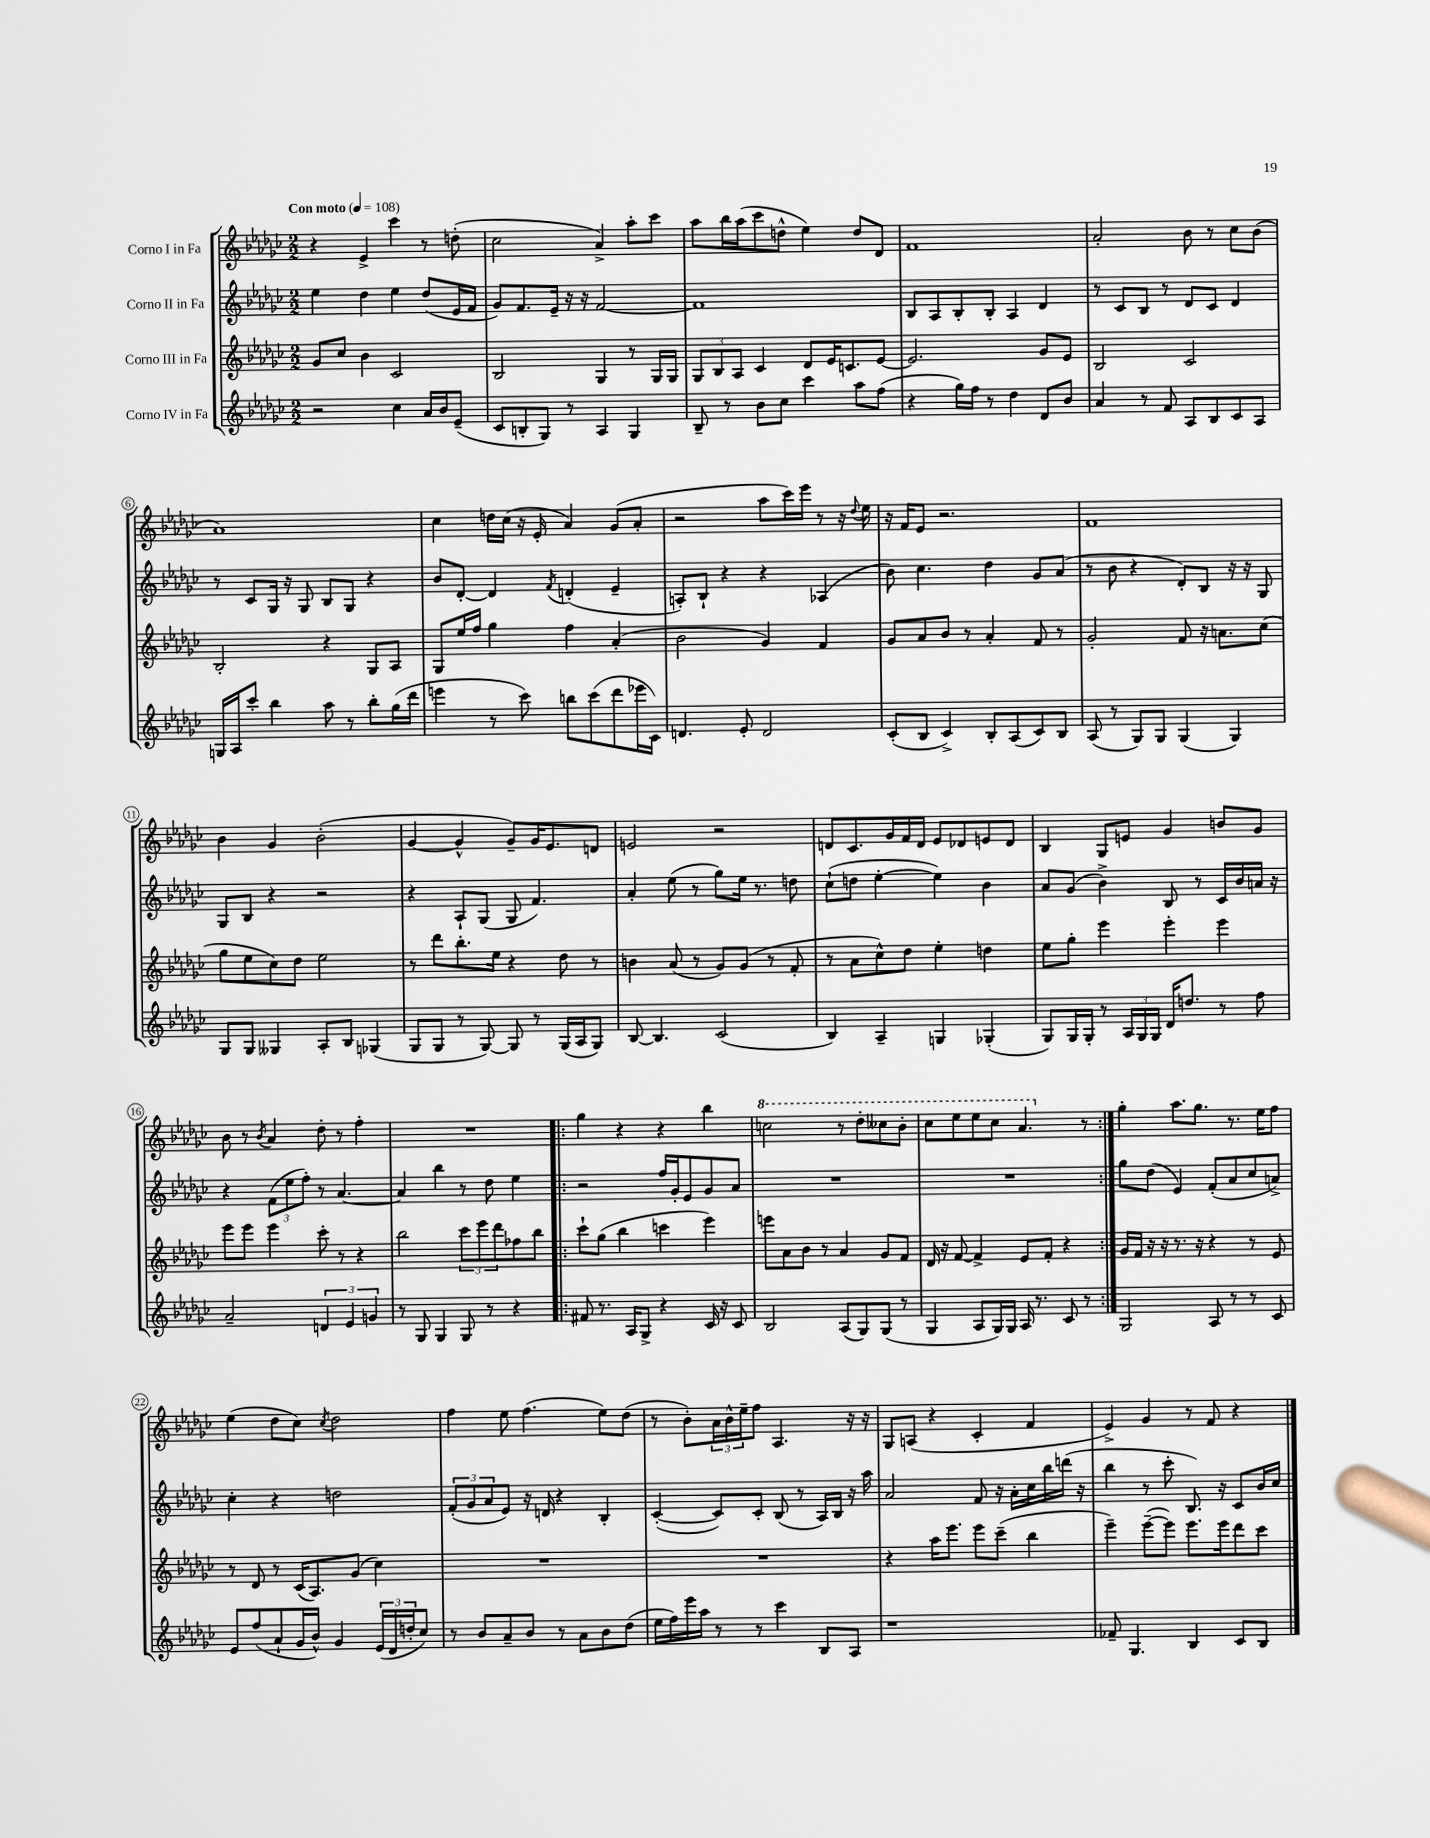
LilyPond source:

<<
\new StaffGroup <<
\new Staff = "s0" \with { instrumentName = "Corno I in Fa" } {
    \clef treble \key ges \major \numericTimeSignature \time 2/2 \tempo "Con moto" 4 = 108
    r4 ees'4-> ces'''4 r8 d''8-.( |
    ces''2 aes'4->) aes''8-. ces'''8 |
    aes''8 bes''16 aes''16( ces'''8 d''8-^ ees''4) d''8 des'8 |
    f'1 |
    aes'2-. bes'8 r8 ces''8 bes'8( |
    aes'1) |
    ces''4 d''16 ces''16( r16 ees'16-. aes'4) ges'8( aes'8-. |
    r2 aes''8 ces'''16) ees'''16 r8 r16 \appoggiatura { des''8 } ees''16 |
    r16 f'16 ees'8 r2. |
    f'1 |
    bes'4 ges'4 bes'2-.( |
    ges'4~ ges'4-^ ges'8--) ges'16 ees'8. d'8 |
    e'2 r2 |
    d'8 ces'8. ges'16 f'16 d'16 ees'8 des'8 e'8 des'8 |
    bes4 ges8 e'8 ges'4 b'8 ges'8 |
    bes'8 r8 \acciaccatura { bes'8 } aes'4 des''8-. r8 f''4-. |
    R1 |
    \repeat volta 2 { ges''4 r4 r4 bes''4 |
    \ottava #1 c'''2 r8 des'''8-. ceses'''8 bes''8-. |
    ces'''8 ees'''8 ees'''8 ces'''8 aes''4. \ottava #0 r8 | }
    ges''4-. aes''8. ges''8. r8. ees''16 f''8 |
    ees''4( des''8 ces''8) \acciaccatura { ces''8 } des''2 |
    f''4 ees''8 f''4.( ees''8) des''8( |
    r8 bes'8-.) \tuplet 3/2 { aes'16 bes'16-^ ees''16-- } f''8 aes4. r16 r16 |
    ges8 a8( r4 ces'4-. f'4 |
    ees'4->) ges'4 r8 f'8 r4 \bar "|." |
}
\new Staff = "s1" \with { instrumentName = "Corno II in Fa" } {
    \clef treble \key ges \major \numericTimeSignature \time 2/2
    ees''4 des''4 ees''4 des''8( ees'16 f'16 |
    ges'8) f'8. ees'16-- r16 r16 f'2~ |
    f'1 |
    bes8 aes8 bes8-. bes8-. aes4 des'4 |
    r8 ces'8 bes8 r8 des'8 ces'8 des'4 |
    r8 ces'8 ges16 r16 ges8 bes8 ges8 r4 |
    bes'8 des'8~-. des'4 \acciaccatura { f'8 } d'4-.( ees'4-- |
    a8-.) bes8-! r4 r4 aes4( |
    bes'8) ces''4. des''4 ges'8 aes'8( |
    r8 bes'8 r4 des'8-.) bes8 r16 r16 ges8 |
    ges8 bes8 r4 r2 |
    r4 aes8-! ges8( ges8 f'4.) |
    aes'4-. ees''8( r8 ges''8) ees''16 r8. d''8 |
    ces''8-!( d''8 ees''4~-. ees''4) bes'4 |
    aes'8 ges'8( bes'4->) bes8 r8 ces'16 bes'16 a'16 r16 |
    r4 \tuplet 3/2 { f'8( ees''8 f''8-.) } r8 aes'4.~ |
    aes'4 bes''4 r8 des''8 ees''4 |
    \repeat volta 2 { r2 f''16 ges'16-. ees'8 ges'8 aes'8 |
    R1 |
    R1 | }
    ges''8 des''8( ees'4) f'8-.( aes'8 ces''8 a'8->) |
    ces''4-. r4 d''2 |
    \tuplet 3/2 { f'8-.( ges'8 aes'8 } ees'8) r16 d'16 r4 bes4-. |
    ces'4~-.( ces'8) ces'8-. bes8( r8 aes16) bes16 r16 aes''16 |
    aes'2 f'8 r16 aes'16-. ces''16 bes''16 d'''16( r16 |
    bes''4 r8 ces'''8-. bes8.) r16 ces'8 bes'16 ces''16 \bar "|." |
}
\new Staff = "s2" \with { instrumentName = "Corno III in Fa" } {
    \clef treble \key ges \major \numericTimeSignature \time 2/2
    ges'8 ces''8 bes'4 ces'2 |
    bes2 ges4 r8 ges16 ges16 |
    \tuplet 3/2 { ges8 bes8 aes8 } ces'4 des'8 ees'16 c'8. ees'8~ |
    ees'2. ges'8 ees'8 |
    bes2 ces'2 |
    bes2-. r4 ges8 aes8 |
    ges8 ees''16 f''16 ges''4 f''4 aes'4-.( |
    bes'2 ges'4) f'4 |
    ges'8 aes'8 bes'8 r8 aes'4-. f'8 r8 |
    ges'2-. f'8 r16 a'8. ces''8( |
    ges''8 ees''8 ces''8) des''8 ees''2 |
    r8 des'''8 bes''8.-. ees''16 r4 des''8 r8 |
    b'4 aes'8( r8 ges'8) ges'8( r8 f'8-. |
    r8 aes'8 ces''8-^) des''8 ees''4-. d''4 |
    ees''8 ges''8-. ees'''4 ees'''4-. ees'''4 |
    ees'''8 ees'''8 ees'''4 ces'''8-. r8 r4 |
    bes''2 \tuplet 3/2 { ces'''8 ees'''8 des'''8 } fes''8 bes''8 |
    \repeat volta 2 { ces'''8-! ges''8( bes''4 c'''4 ees'''4) |
    e'''8 aes'8 bes'8 r8 aes'4 ges'8 f'8 |
    des'16 r16 f'8~ f'4-> ees'8 f'8-. r4 | }
    ges'16 f'16 r16 r16 r8. r16 r4 r8 ees'8 |
    r8 des'8 r8 ces'16( aes8.) ges'8( ces''4) |
    R1 |
    R1 |
    r4 aes''16 ees'''8. ees'''8 ces'''8--( bes''4 |
    ees'''4--) ees'''8~--( ees'''8) ees'''8. ees'''16 des'''8 ces'''8 \bar "|." |
}
\new Staff = "s3" \with { instrumentName = "Corno IV in Fa" } {
    \clef treble \key ges \major \numericTimeSignature \time 2/2
    r2 ces''4 aes'16 bes'16 ees'8--( |
    ces'8 b8-. ges8) r8 aes4 ges4 |
    bes8-- r8 bes'8 ces''8 ces'''4 aes''8 f''8( |
    r4 ges''16) f''16 r8 des''4 des'8 bes'8 |
    aes'4 r8 f'8 aes8 bes8 ces'8 aes8 |
    g16 aes16 ces'''8-. bes''4 aes''8 r8 bes''8-. ges''16( des'''16 |
    e'''4 r8 ces'''8) b''8 ces'''8( des'''8 ees'''16 ces'16) |
    d'4. ees'8-. d'2 |
    ces'8-.( bes8 ces'4->) bes8-. aes8( ces'8) bes8 |
    aes8( r8 ges8) ges8 ges4( ges4) |
    ges8 ges8 geses4 aes8-. bes8 ges4( |
    ges8 ges8 r8 ges8~) ges8 r8 ges16( aes16 ges8) |
    bes8~ bes4. ces'2( |
    bes4) aes4-- g4 ges4-.( |
    ges8) ges16 ges16-. r8 \tuplet 3/2 { aes16 ges16 ges16 } des'16 d''8. r8 f''8 |
    aes'2-- \tuplet 3/2 { d'4 ees'4 g'4 } |
    r8 ges8 ges4 ges8 r8 r4 |
    \repeat volta 2 { fis'8 r8. aes16 ges8-> r4 ces'16 r16 ces'8 |
    bes2 aes8( ges8) ges8( r8 |
    ges4 aes8 ges16) ges16 aes16 r8. ces'8 r8 | }
    ges2 aes8 r8 r8 ces'8 |
    ees'8 f''8( aes'8-! ges'16 bes'16-^) ges'4 \tuplet 3/2 { ees'16( des'16 d''16-. } ces''8) |
    r8 bes'8 aes'8-- bes'8 r8 aes'8 bes'8 des''8( |
    ees''16 f''16) ees'''16 aes''16 r8 r8 ces'''4 bes8 aes8 |
    r1 |
    fes'8-- ges4. bes4 ces'8 bes8 \bar "|." |
}
>>
>>
\layout { \context { \Score \override BarNumber.stencil = #(make-stencil-circler 0.1 0.3 ly:text-interface::print) } }
